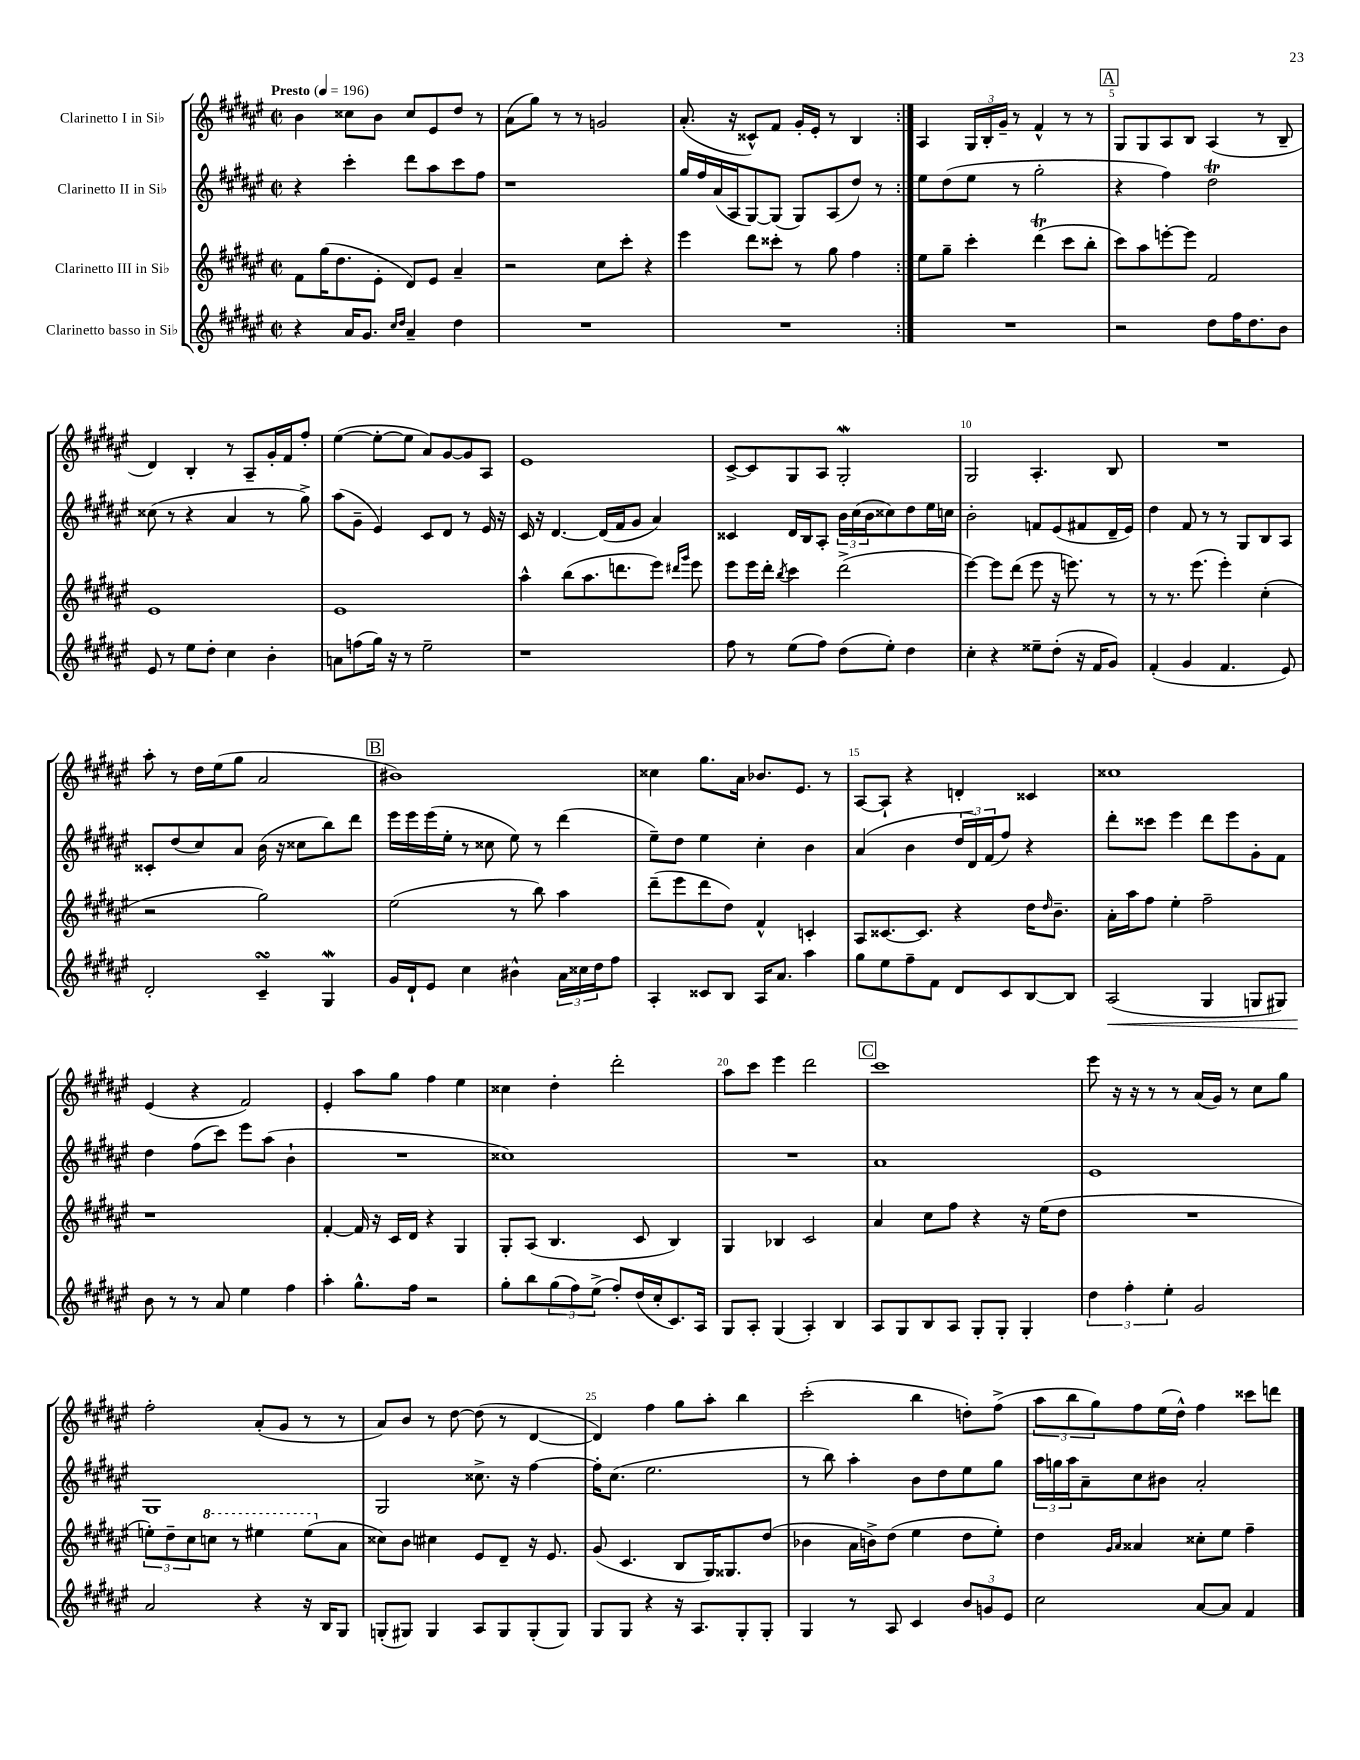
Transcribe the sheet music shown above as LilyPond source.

<<
\new StaffGroup <<
\new Staff = "s0" \with { instrumentName = "Clarinetto I in Sib" } {
    \clef treble \key fis \major \defaultTimeSignature \time 2/2 \tempo "Presto" 4 = 196
    \repeat volta 2 { b'4 cisis''8 b'8 cisis''8 eis'8 dis''8 r8 |
    ais'8( gis''8) r8 r8 g'2 |
    ais'8.-.( r16 cisis'8-^) fis'8 gis'16-. eis'16-. r8 b4 | }
    ais4 \tuplet 3/2 { gis16 b16-. gis'16-- } r8 fis'4-^ r8 r8 |
    \mark \markup { \box "A" } gis8 gis8 ais8 b8 ais4( r8 b8-- |
    dis'4) b4-. r8 ais8-- gis'16-. fis'16 fis''8-. |
    eis''4~( eis''8~-. eis''8 ais'8) gis'8~ gis'8 ais8 |
    eis'1 |
    cis'8~-> cis'8 gis8 ais8 gis2-.\mordent |
    gis2 ais4.-. b8 |
    R1 |
    ais''8-. r8 dis''16 eis''16( gis''8 ais'2 |
    \mark \markup { \box "B" } bis'1) |
    cisis''4 gis''8. ais'16 bes'8. eis'8. r8 |
    ais8~ ais8-! r4 d'4-. cisis'4 |
    cisis''1 |
    eis'4( r4 fis'2) |
    eis'4-. ais''8 gis''8 fis''4 eis''4 |
    cisis''4 dis''4-. dis'''2-. |
    ais''8 cis'''8 eis'''4 dis'''2 |
    \mark \markup { \box "C" } cis'''1 |
    eis'''8 r16 r16 r8 r8 ais'16( gis'16) r8 cis''8 gis''8 |
    fis''2-. ais'8-.( gis'8 r8 r8 |
    ais'8) b'8 r8 dis''8~ dis''8( r8 dis'4~ |
    dis'4) fis''4 gis''8 ais''8-. b''4 |
    cis'''2-.( b''4 d''8-.) fis''8->( |
    \tuplet 3/2 { ais''8 b''8 gis''8) } fis''8 eis''16( dis''16-^) fis''4 cisis'''8 d'''8 \bar "|." |
}
\new Staff = "s1" \with { instrumentName = "Clarinetto II in Sib" } {
    \clef treble \key fis \major \defaultTimeSignature \time 2/2
    \repeat volta 2 { r4 cis'''4-. dis'''8 ais''8 cis'''8 fis''8 |
    r1 |
    gis''16 fis''16 ais'16( ais16 gis8~) gis8( gis8) ais8( dis''8) r8 | }
    eis''8 dis''8( eis''8 r8 gis''2-. |
    \mark \markup { \box "A" } r4 fis''4) dis''2\trill |
    cisis''8( r8 r4 ais'4 r8 gis''8->) |
    ais''8( gis'8-- eis'4) cis'8 dis'8 r8 eis'16 r16 |
    cis'16 r16 dis'4.~ dis'16( fis'16 gis'8 ais'4) |
    cisis'4 dis'16 b16 ais8-. \tuplet 3/2 { b'16 cis''16( b'16 } cisis''8) dis''8 eis''16 c''16 |
    b'2-. f'8 eis'8( fis'8 dis'16-- eis'16) |
    dis''4 fis'8 r8 r8 gis8 b8 ais8 |
    cisis'8-. dis''8( cis''8) ais'8 b'16( r16 cisis''8 b''8) dis'''8 |
    \mark \markup { \box "B" } eis'''16 eis'''16 eis'''16( eis''16-. r8 cisis''8 eis''8) r8 dis'''4( |
    eis''8--) dis''8 eis''4 cis''4-. b'4 |
    ais'4( b'4 \tuplet 3/2 { dis''16 dis'16) fis'16( } fis''8) r4 |
    dis'''8-. cisis'''8 eis'''4 dis'''8 eis'''8 gis'8-. fis'8 |
    dis''4 fis''8( cis'''8) eis'''8 ais''8( b'4-! |
    R1 |
    cisis''1) |
    R1 |
    \mark \markup { \box "C" } ais'1 |
    eis'1 |
    gis1 |
    gis2 cisis''8.-> r16 fis''4~ |
    fis''16-. cis''8.( eis''2. |
    r8 b''8) ais''4-. b'8 dis''8 eis''8 gis''8 |
    \tuplet 3/2 { ais''16 g''16 ais''16 } ais'8-- cis''8 bis'8 ais'2-. \bar "|." |
}
\new Staff = "s2" \with { instrumentName = "Clarinetto III in Sib" } {
    \clef treble \key fis \major \defaultTimeSignature \time 2/2
    \repeat volta 2 { fis'8 gis''16( dis''8. eis'8-. dis'8) eis'8 ais'4-- |
    r2 cis''8 cis'''8-. r4 |
    eis'''4 dis'''8 cisis'''8-. r8 gis''8 fis''4 | }
    eis''8 gis''8-- cis'''4-. dis'''4\trill( cis'''8 b''8-. |
    \mark \markup { \box "A" } cis'''8) ais''8 e'''8~-. e'''8 fis'2 |
    eis'1 |
    eis'1 |
    ais''4-^ b''8( ais''8. d'''8. eis'''8) \grace { dis'''16 gis'''16 } eis'''8 |
    eis'''8 eis'''16 dis'''16-. \acciaccatura { b''8 } cis'''4 dis'''2->( |
    eis'''4~) eis'''8 dis'''8( eis'''8 r16 e'''8.) r8 |
    r8 r8. eis'''8.( eis'''4-.) cis''4-.( |
    r2 gis''2) |
    \mark \markup { \box "B" } eis''2( r8 b''8) ais''4 |
    dis'''8--( eis'''8 dis'''8 dis''8) fis'4-^ c'4-. |
    ais8 cisis'8.~ cisis'8. r4 dis''16 \grace { dis''16 } b'8.-- |
    ais'16-. ais''16 fis''8 eis''4-. fis''2-- |
    r1 |
    fis'4~-. fis'16 r16 cis'16 dis'16 r4 gis4 |
    gis8-. ais8( b4. cis'8 b4) |
    gis4 bes4 cis'2 |
    \mark \markup { \box "C" } ais'4 cis''8 fis''8 r4 r16 eis''16( dis''8 |
    R1 |
    \tuplet 3/2 { e''8-.) dis''8-- cis''8 } \ottava #1 c'''8 r8 eis'''!4 eis'''8( \ottava #0 ais'8 |
    cisis''8) b'8 cis''4 eis'8 dis'8-- r16 eis'8. |
    gis'8( cis'4. b8 gis16) gisis8. dis''8( |
    bes'4 ais'16 b'16->) dis''8( eis''4 dis''8 eis''8-.) |
    dis''4 \grace { gis'16 ais'16 } aisis'4 cisis''8-. eis''8 fis''4-- \bar "|." |
}
\new Staff = "s3" \with { instrumentName = "Clarinetto basso in Sib" } {
    \clef treble \key fis \major \defaultTimeSignature \time 2/2
    \repeat volta 2 { r4 ais'16 gis'8. \grace { cis''16 dis''16 } ais'4-- dis''4 |
    R1 |
    R1 | }
    R1 |
    \mark \markup { \box "A" } r2 dis''8 fis''16 dis''8. b'8 |
    eis'8 r8 eis''8 dis''8-. cis''4 b'4-. |
    a'8 f''8( gis''16) r16 r8 eis''2-- |
    r1 |
    fis''8 r8 eis''8( fis''8) dis''8( eis''8-.) dis''4 |
    cis''4-. r4 eisis''8-- dis''8-.( r16 fis'16 gis'8) |
    fis'4-.( gis'4 fis'4. eis'8) |
    dis'2-. cis'4--\turn gis4\mordent |
    \mark \markup { \box "B" } gis'16 dis'16-! eis'8 cis''4 bis'4-^ \tuplet 3/2 { ais'16 cisis''16 dis''16 } fis''8 |
    ais4-. cisis'8 b8 ais16 ais'8. ais''4 |
    gis''8 eis''8 fis''8-- fis'8 dis'8 cis'8 b8~ b8 |
    ais2\<( gis4 g8 gis8) |
    b'8\! r8 r8 ais'8 eis''4 fis''4 |
    ais''4-. gis''8.-^ fis''16 r2 |
    gis''8-. b''8 \tuplet 3/2 { gis''8( fis''8) eis''8->( } fis''8-.) dis''16( cis''16-. cis'8.) ais16 |
    gis8 ais8-. gis4( ais4-.) b4 |
    \mark \markup { \box "C" } ais8 gis8 b8 ais8 gis8-. gis8-. gis4-. |
    \tuplet 3/2 { dis''4 fis''4-. eis''4-. } gis'2 |
    ais'2 r4 r16 b16 gis8 |
    g8-.( gis8) gis4 ais8 gis8 gis8-.( gis8) |
    gis8 gis8 r4 r16 ais8. gis8-. gis8-. |
    gis4 r8 ais8 cis'4 \tuplet 3/2 { b'8 g'8 eis'8 } |
    cis''2 ais'8~ ais'8 fis'4 \bar "|." |
}
>>
>>
\layout { \context { \Score \override BarNumber.break-visibility = ##(#f #t #t) barNumberVisibility = #(every-nth-bar-number-visible 5) } }
